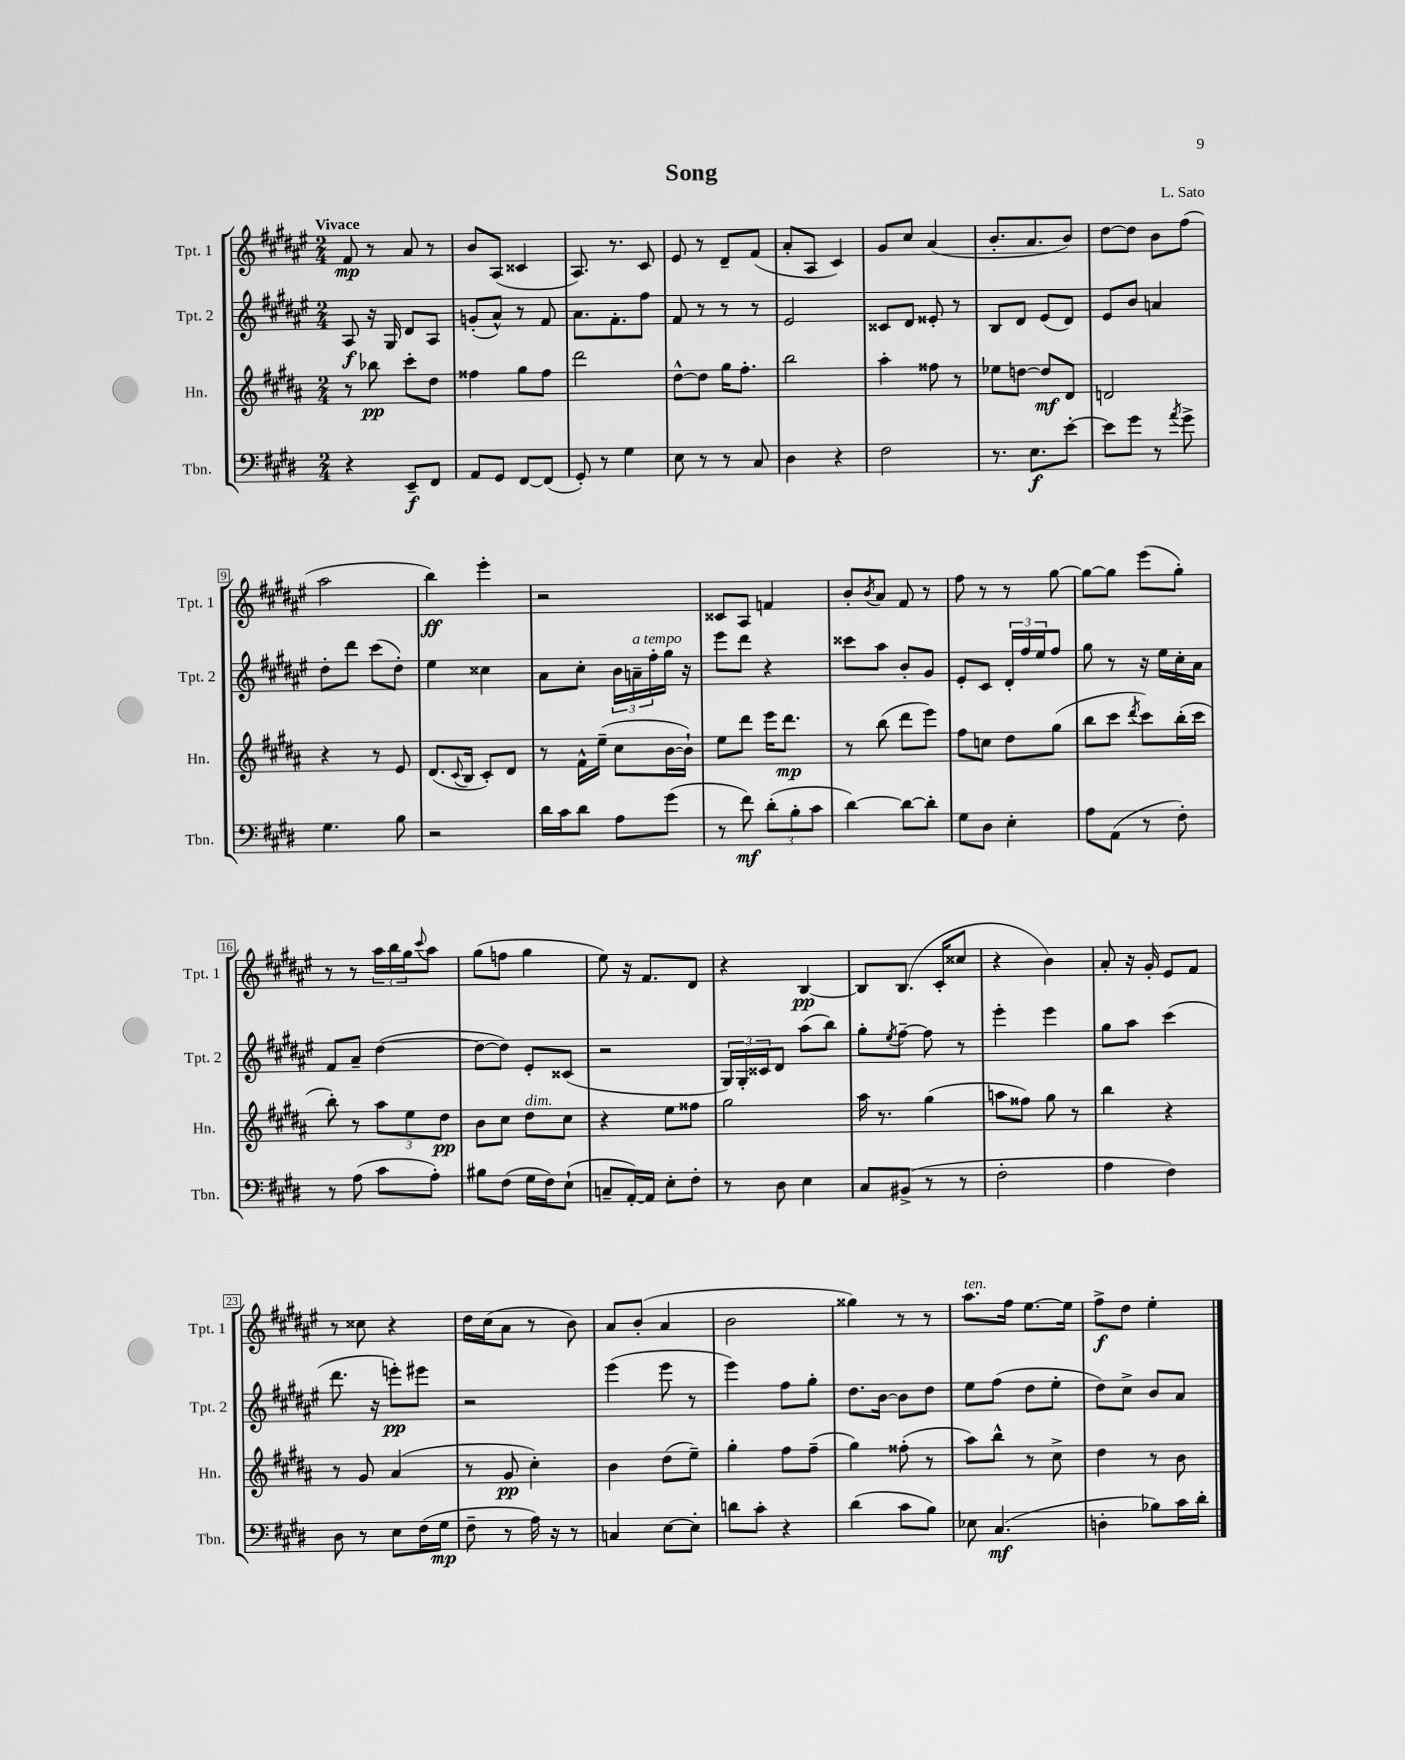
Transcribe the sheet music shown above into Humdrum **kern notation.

**kern	**dynam	**kern	**dynam	**kern	**dynam	**kern	**dynam
*part4	*part4	*part3	*part3	*part2	*part2	*part1	*part1
*staff4	*staff4	*staff3	*staff3	*staff2	*staff2	*staff1	*staff1
*I"Tbn.	*	*I"Hn.	*	*I"Tpt. 2	*	*I"Tpt. 1	*
*I'Tbn.	*	*I'Hn.	*	*I'Tpt. 2	*	*I'Tpt. 1	*
*clefF4	*	*clefG2	*	*clefG2	*	*clefG2	*
*k[f#c#g#d#]	*	*k[f#c#g#d#a#]	*	*k[f#c#g#d#a#e#]	*	*k[f#c#g#d#a#e#]	*
*M2/4	*	*M2/4	*	*M2/4	*	*M2/4	*
=1	=1	=1	=1	=1	=1	=1	=1
!	!	!	!	!	!	!LO:TX:a:B:t=Vivace	!
4r	.	8r	.	8A#/	f	8f#/	mp
.	.	8bb-X\	pp	16r	.	8r	.
.	.	.	.	16G#/	.	.	.
8EE~/L	f	8ccc#'\L	.	8d#/L	.	8a#/	.
8FF#/J	.	8dd#\J	.	8A#/J	.	8r	.
=2	=2	=2	=2	=2	=2	=2	=2
8AA/L	.	4ff##X\	.	(8gn'/L	.	8b/L	.
8GG#/J	.	.	.	8a#^^/J)	.	(8A#/J	.
[8FF#/L	.	8gg#\L	.	8r	.	4c##X/	.
(8FF#/J]	.	8ff##\J	.	8f#/	.	.	.
=3	=3	=3	=3	=3	=3	=3	=3
8GG#'/)	.	2ddd#\	.	8.a#\L	.	8.A#/)	.
8r	.	.	.	.	.	.	.
.	.	.	.	8.f#'\	.	8.r	.
4G#\	.	.	.	.	.	.	.
.	.	.	.	8ff#\J	.	8c#/	.
=4	=4	=4	=4	=4	=4	=4	=4
8E\	.	[8dd#^^\L	.	8f#/	.	8e#/	.
8r	.	8dd#\J]	.	8r	.	8r	.
8r	.	16gg#\KL	.	8r	.	8d#~/L	.
.	.	8.ff#'\J	.	.	.	.	.
8C#/	.	.	.	8r	.	(8f#/J	.
=5	=5	=5	=5	=5	=5	=5	=5
4D#\	.	2bb\	.	2e#/	.	8a#'/L	.
.	.	.	.	.	.	8A#/J	.
4r	.	.	.	.	.	4c#/)	.
=6	=6	=6	=6	=6	=6	=6	=6
2F#\	.	4aa#'\	.	8c##X/L	.	8g#/L	.
.	.	.	.	8d#/J	.	8cc#/J	.
.	.	8ff##X\	.	8e##X'/	.	(4a#/	.
.	.	8r	.	8r	.	.	.
=7	=7	=7	=7	=7	=7	=7	=7
8.r	.	8ee-X\L	.	8B/L	.	8.b'/L	.
.	.	[8ddn\J	.	8d#/J	.	.	.
8.E\L	f	.	.	.	.	8.a#/	.
.	.	8dd/L]	mf	(8e#/L	.	.	.
[8e'\J	.	8d#/J	.	8d#/J)	.	8b/J)	.
=8	=8	=8	=8	=8	=8	=8	=8
8e\L]	.	2dn/	.	8e#/L	.	[8dd#\L	.
8g#\J	.	.	.	8b/J	.	8dd#\J]	.
8r	.	.	.	4an/	.	8b\L	.
8qa/	.	.	.	.	.	.	.
8g#^\	.	.	.	.	.	(8ff#\J	.
!!LO:LB:g=z
=9	=9	=9	=9	=9	=9	=9	=9
4.G#\	.	4r	.	8dd#'\L	.	2aa#\	.
.	.	.	.	8ddd#\J	.	.	.
.	.	8r	.	(8ccc#\L	.	.	.
8B\	.	8e/	.	8dd#'\J)	.	.	.
=10	=10	=10	=10	=10	=10	=10	=10
2r	.	(8.d#/L	.	4ee#\	.	4bb\)	ff
.	.	8qqc#/	.	.	.	.	.
.	.	16B/Jk	.	.	.	.	.
.	.	8c#'/L)	.	4cc##X\	.	4eee#'\	.
.	.	8d#/J	.	.	.	.	.
=11	=11	=11	=11	=11	=11	=11	=11
16d#\LL	.	8r	.	8a#\L	.	2r	.
16c#\J	.	.	.	.	.	.	.
8d#\J	.	16f#^^\LL	.	8cc#'\J	.	.	.
.	.	(16ee~\JJ	.	.	.	.	.
8A\L	.	8cc#\L	.	24b\LL	.	.	.
!	!	!	!	!LO:TX:a:i:t=a tempo	!	!	!
.	.	.	.	24an~\	.	.	.
.	.	.	.	24ff#'\	.	.	.
(8g#\J	.	[16b\L	.	16gg#\JJ	.	.	.
.	.	16b`\JJ])	.	16r	.	.	.
=12	=12	=12	=12	=12	=12	=12	=12
8r	.	8ee\L	.	8eee#\L	.	8c##X/L	.
8f#\)	mf	8ddd#\J	.	8ddd#\J	.	8A#/J	.
(12d#'\L	.	16eee\KL	.	4r	.	4fn/	.
.	.	8.ddd#\J	mp	.	.	.	.
12B'\	.	.	.	.	.	.	.
12c#\J	.	.	.	.	.	.	.
=13	=13	=13	=13	=13	=13	=13	=13
[4d#\)	.	8r	.	8ccc##X\L	.	8b'/L	.
.	.	.	.	.	.	8qb/	.
.	.	(8bb\	.	8aa#\J	.	8a#/J	.
8d#\L_	.	8ddd#\L	.	8b'/L	.	8f#/	.
8d#'\J]	.	8eee\J)	.	8g#/J	.	8r	.
=14	=14	=14	=14	=14	=14	=14	=14
8G#\L	.	8ff#\L	.	8e#'/L	.	8ff#\	.
8D#\J	.	8ccn\J	.	8c#/J	.	8r	.
4E'\	.	8dd#\L	.	24d#'/LL	.	8r	.
.	.	.	.	24ff#/	.	.	.
.	.	.	.	24ee#/J	.	.	.
.	.	(8gg#\J	.	8ff#/J	.	[8gg#\	.
=15	=15	=15	=15	=15	=15	=15	=15
8A\L	.	8bb\L	.	8gg#\	.	8gg#\L_	.
(8AA\J	.	8ccc#\J	.	8r	.	8gg#\J]	.
.	.	8qddd#/	.	.	.	.	.
8r	.	8ccc#\L)	.	16r	.	(8eee#\L	.
.	.	.	.	16ee#\LL	.	.	.
8F#'\)	.	(16bb'\L	.	16cc#'\	.	8gg#'\J)	.
.	.	16ccc#\JJ	.	16a#\JJ	.	.	.
!!LO:LB:g=z
=16	=16	=16	=16	=16	=16	=16	=16
8r	.	8bb'\)	.	8f#/L	.	8r	.
(8A\	.	8r	.	8a#~/J	.	8r	.
8c#\L	.	12aa#\L	.	([4dd#\	.	24aa#\LL	.
.	.	.	.	.	.	24bb\	.
.	.	12ee\	.	.	.	24gg#\J	.
.	.	.	.	.	.	8qqccc#/	.
8A'\J)	.	.	.	.	.	8aa#\J	.
.	.	12dd#\J	pp	.	.	.	.
=17	=17	=17	=17	=17	=17	=17	=17
8B#X\L	.	8b\L	.	8dd#\L_	.	(8gg#\L	.
(8F#\J	.	8cc#\J	.	8dd#\J])	.	8ffn\J	.
!	!	!LO:TX:a:i:t=dim.	!	!	!	!	!
16G#\LL	.	8dd#\L	.	8e#'/L	.	4gg#\	.
16F#\J)	.	.	.	.	.	.	.
(8E`\J	.	8cc#\J	.	(8c##X/J	.	.	.
=18	=18	=18	=18	=18	=18	=18	=18
8Cn~/L	.	4r	.	2r	.	8ee#\)	.
[16AA'/L)	.	.	.	.	.	16r	.
16AA/JJ]	.	.	.	.	.	8.f#/L	.
8E'\L	.	8ee\L	.	.	.	.	.
8F#'\J	.	8ff##X\J	.	.	.	8d#/J	.
=19	=19	=19	=19	=19	=19	=19	=19
8r	.	2gg#\	.	24G#/LL)	.	4r	.
.	.	.	.	24G#'/	.	.	.
.	.	.	.	24c##X/J	.	.	.
8D#\	.	.	.	8d#/J	.	.	.
4E\	.	.	.	(8aa#\L	.	[4B/	pp
.	.	.	.	8bb\J)	.	.	.
=20	=20	=20	=20	=20	=20	=20	=20
8C#/L	.	16aa#\	.	8gg#'\L	.	8B/L]	.
.	.	8.r	.	.	.	.	.
.	.	.	.	8qee#/	.	.	.
(8BB#X^/J	.	.	.	[8ff#~\J	.	(8.B/J	.
8r	.	(4gg#\	.	8ff#\]	.	.	.
.	.	.	.	.	.	16c#'/KL	.
8r	.	.	.	8r	.	8cc##X/J	.
=21	=21	=21	=21	=21	=21	=21	=21
2F#'\	.	8aan\L	.	4eee#'\	.	4r	.
.	.	8ff##X\J)	.	.	.	.	.
.	.	8gg#\	.	4eee#\	.	4b\)	.
.	.	8r	.	.	.	.	.
=22	=22	=22	=22	=22	=22	=22	=22
4A\	.	4bb\	.	8gg#\L	.	8a#'/	.
.	.	.	.	8aa#\J	.	16r	.
.	.	.	.	.	.	16g#'/	.
4F#\)	.	4r	.	(4ccc#\	.	8e#/L	.
.	.	.	.	.	.	8f#/J	.
!!LO:LB:g=z
=23	=23	=23	=23	=23	=23	=23	=23
8D#\	.	8r	.	8.ddd#\	.	8r	.
8r	.	8g#/	.	.	.	8cc##X\	.
.	.	.	.	16r	.	.	.
8E\L	.	(4a#/	.	8eeen'\L)	pp	4r	.
(16F#\L	.	.	.	8eee#X\J	.	.	.
16G#\JJ	mp	.	.	.	.	.	.
=24	=24	=24	=24	=24	=24	=24	=24
8F#~\	.	8r	.	2r	.	16dd#\LL	.
.	.	.	.	.	.	(16cc#\J	.
8r	.	8g#/	pp	.	.	8a#\J	.
16A\)	.	4cc#'\)	.	.	.	8r	.
16r	.	.	.	.	.	.	.
8r	.	.	.	.	.	8b\)	.
=25	=25	=25	=25	=25	=25	=25	=25
4Cn/	.	4b\	.	(4eee#\	.	8a#/L	.
.	.	.	.	.	.	(8b'/J	.
[8E\L	.	(8dd#\L	.	8eee#\	.	4a#/	.
8E'\J]	.	8ee~\J)	.	8r	.	.	.
=26	=26	=26	=26	=26	=26	=26	=26
8dn\L	.	4gg#'\	.	4eee#\)	.	2b\	.
8c#'\J	.	.	.	.	.	.	.
4r	.	8ff#\L	.	8ff#\L	.	.	.
.	.	(8ff#~\J	.	8gg#'\J	.	.	.
=27	=27	=27	=27	=27	=27	=27	=27
(4d#\	.	4gg#\)	.	8.dd#\L	.	4gg##X\)	.
.	.	.	.	[16b\Jk	.	.	.
8c#\L	.	(8ff##X'\	.	8b\L]	.	8r	.
8B\J)	.	8r	.	8dd#\J	.	8r	.
=28	=28	=28	=28	=28	=28	=28	=28
!	!	!	!	!	!	!LO:TX:a:i:t=ten.	!
8E-X\	.	8aa#\L)	.	8ee#\L	.	8.aa#\L	.
(4.C#/	mf	8bb^^\J	.	(8ff#\J	.	.	.
.	.	.	.	.	.	16ff#\Jk	.
.	.	8r	.	8dd#\L	.	[8.ee#\L	.
.	.	8cc#^\	.	8ee#'\J	.	.	.
.	.	.	.	.	.	16ee#\Jk]	.
=29	=29	=29	=29	=29	=29	=29	=29
4Dn'\	.	4dd#\	.	8dd#\L)	.	8ff#^\L	f
.	.	.	.	8cc#^\J	.	8dd#\J	.
8B-X\L)	.	8r	.	8b/L	.	4ee#'\	.
16c#\L	.	8b\	.	8a#/J	.	.	.
16d#'\JJ	.	.	.	.	.	.	.
==	==	==	==	==	==	==	==
*-	*-	*-	*-	*-	*-	*-	*-
